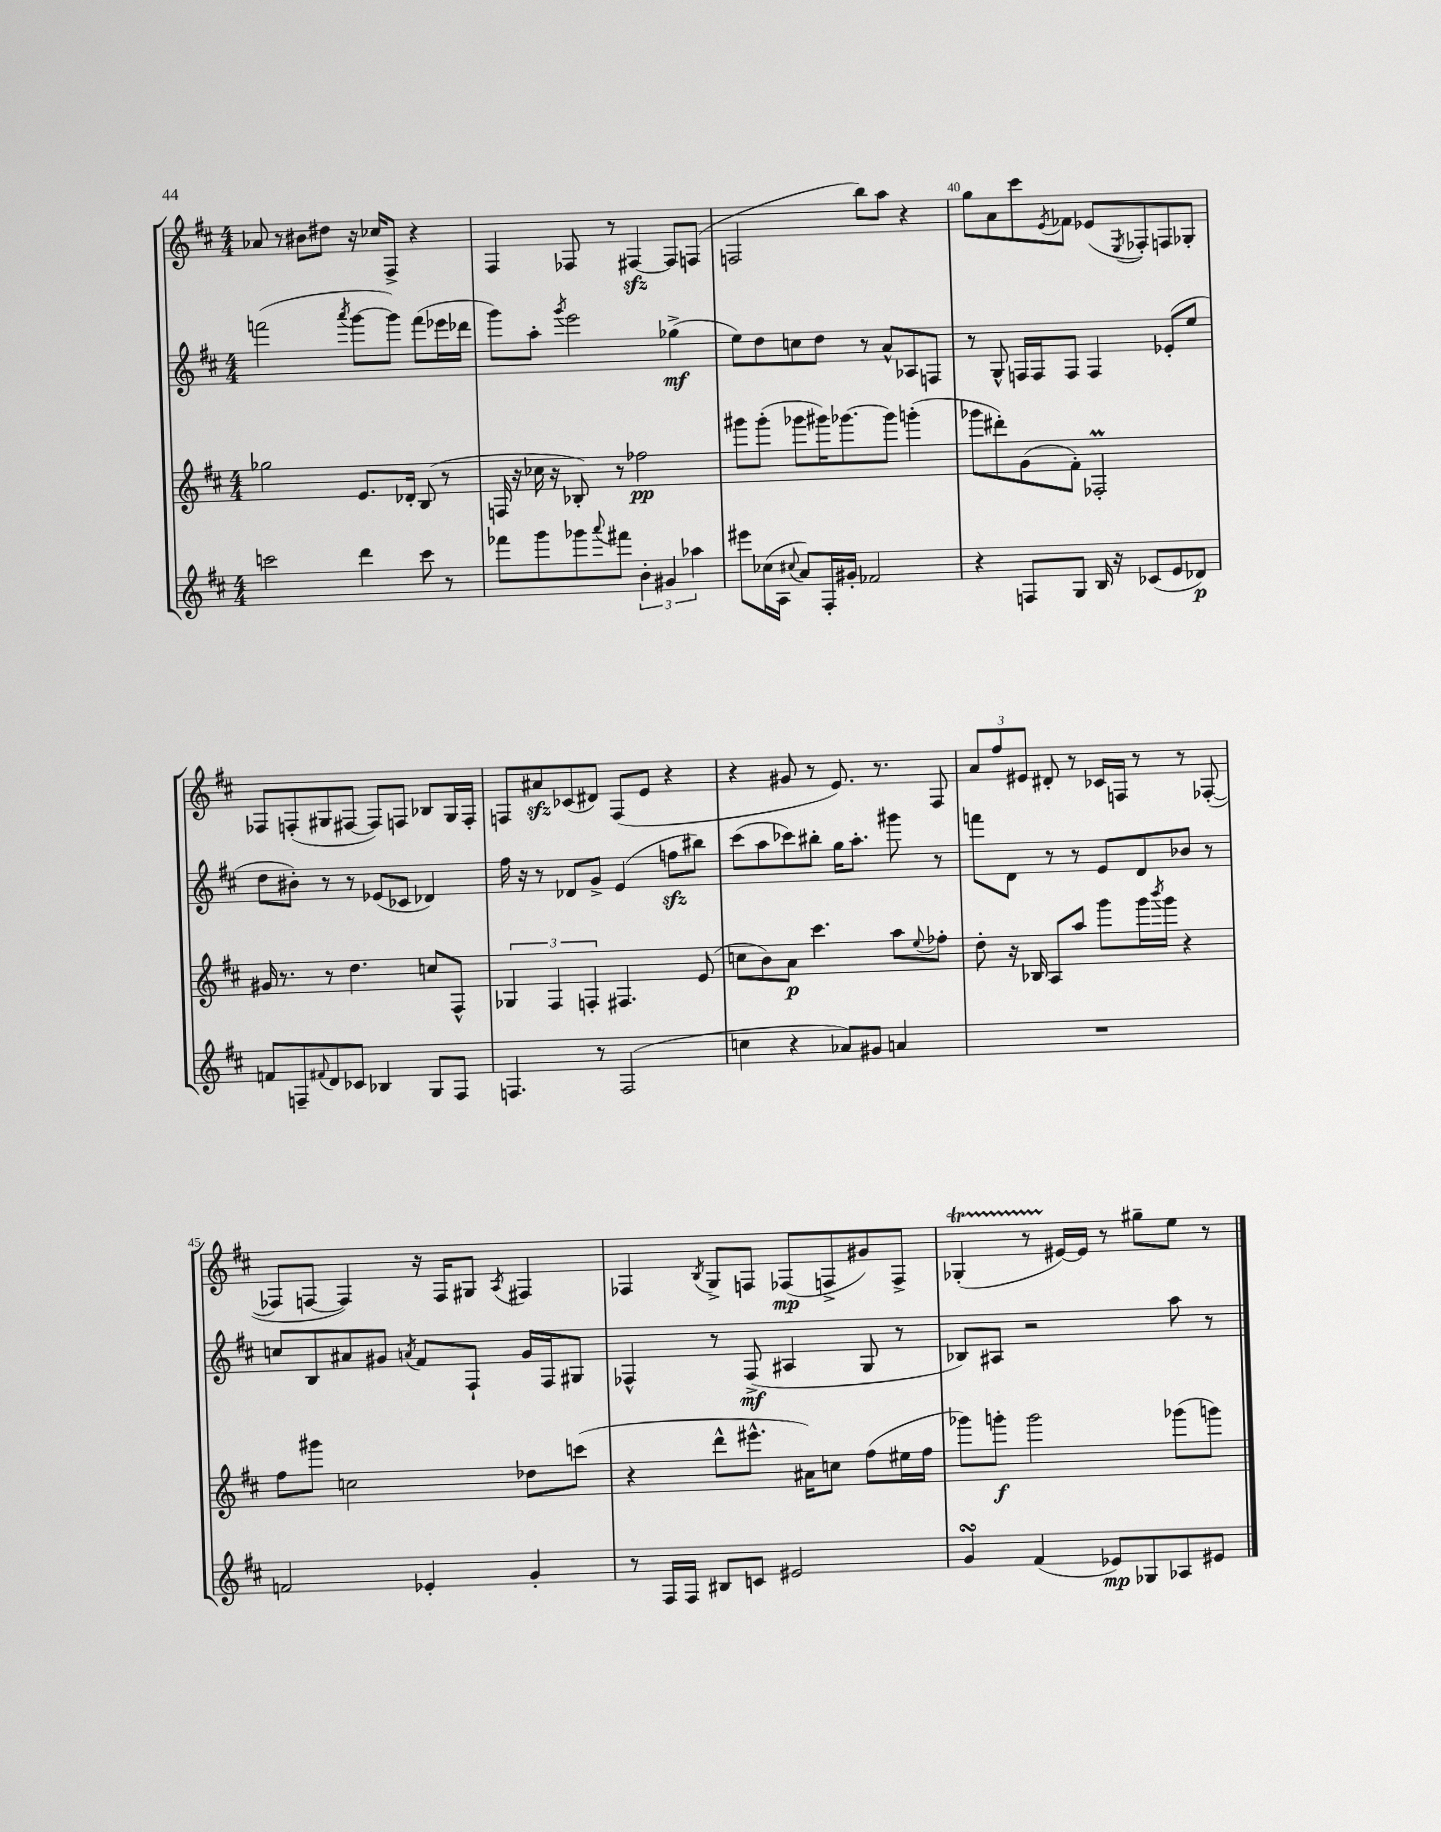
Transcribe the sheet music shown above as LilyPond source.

<<
\new StaffGroup <<
\new Staff = "s0" {
    \clef treble \key d \major \numericTimeSignature \time 4/4
    aes'8 r8 bis'8 dis''8 r16 ces''16 fis8-> r4 |
    fis4 fes8 r8 fis4~\sfz fis8 f8( |
    f2 b''8) a''8 r4 |
    g''8 a'8 cis'''8 \acciaccatura { e'8 } fes'8 ees'8( \acciaccatura { e8 } fes8-.) f8 ges8-. |
    fes8 f8-.( gis8 fis8~ fis8) f8 bes8 gis16 f16-. |
    f8 ais'8\sfz ces'8( dis'8) f8( e'8 r4 |
    r4 gis'8 r8 e'8.) r8. fis8 |
    \tuplet 3/2 { a'8 fis''8 eis'8 } dis'8-. r8 ces'16 f16 r8 r8 fes8~-.( |
    fes8 f8~ f4) r16 f16 gis8 \acciaccatura { a8 } fis4 |
    fes4 \acciaccatura { b8 } g8-> f8 fes8\mp( f8-> gis'8) f8-> |
    ges4-.\startTrillSpan( r8 eis'16~\stopTrillSpan) eis'16 r8 gis''8-- e''8 r8 \bar "|." |
}
\new Staff = "s1" {
    \clef treble \key d \major \numericTimeSignature \time 4/4
    f'''2( \acciaccatura { a'''8 } g'''8~ g'''8) f'''8( ees'''16 des'''16 |
    g'''8) a''8-. \acciaccatura { g'''8 } e'''2 ges''4->\mf( |
    e''8) d''8 c''8 d''8 r8 a'8-^ aes8 f8 |
    r8 g8-^ f16 f16 f8 f4 ees'8-.( e''8 |
    d''8 bis'8-.) r8 r8 ees'8( ces'8 des'4) |
    fis''16 r16 r8 des'8 g'8-> e'4( f''8\sfz bis''8) |
    cis'''8( a''8 ces'''8) bis''8-. g''16 a''8.-. gis'''8 r8 |
    f'''8 d'8 r8 r8 e'8 d'8 bes'8 r8 |
    c''8 b8 ais'8 gis'8 \acciaccatura { a'8 } fis'8 fis8-! gis'16 fis16 gis8 |
    fes4-^ r8 fes8->\mf( ais4 g8 r8 |
    bes8) ais8 r2 a''8 r8 \bar "|." |
}
\new Staff = "s2" {
    \clef treble \key d \major \numericTimeSignature \time 4/4
    ges''2 e'8. des'16-. b8( r8 |
    f16 r16 ces''16 r16 bes8-.) r8 fes''2\pp |
    gis'''8 gis'''8-.( ges'''8 gis'''16) ges'''8.~ ges'''8 g'''4-.( |
    ges'''8 dis'''8-.) g'8( fis'8-.) fes2-.\prall |
    gis'16 r8. r8 d''4. c''8 fis8-^ |
    \tuplet 3/2 { ges4 fis4 f4-. } fis4. e'8( |
    c''8 b'8) a'8\p cis'''4. a''8 \appoggiatura { e''8 } fes''8-. |
    d''8-. r16 bes16 a8 a''8 g'''8 g'''16 \acciaccatura { b'''8 } g'''16 r4 |
    fis''8 gis'''8 c''2 des''8 c'''8( |
    r4 d'''8-^ eis'''8.-^ ais'16) c''8 fis''8( eis''16 fis''16 |
    ges'''8) g'''8-.\f g'''2 ges'''8( g'''8) \bar "|." |
}
\new Staff = "s3" {
    \clef treble \key d \major \numericTimeSignature \time 4/4
    c'''2 d'''4 c'''8 r8 |
    fes'''8 g'''8 ges'''8 \appoggiatura { a'''8 } fis'''8 \tuplet 3/2 { b'4-. gis'4 aes''4 } |
    eis'''8 ces''16( a16 \appoggiatura { cis''8 } a'8) fis16-. gis'16-. fes'2 |
    r4 f8 g8 b16 r16 ces'8( e'8 des'8\p) |
    f'8 f8-- \appoggiatura { fis'8 } d'8 ces'8 bes4 g8 f8 |
    f4. r8 f2( |
    c''4 r4 aes'8) gis'8 a'4 |
    R1 |
    f'2 ees'4-. g'4-. |
    r8 fis16 fis16 bis8 c'8 eis'2 |
    g'4\turn fis'4( ees'8\mp) ges8 aes8 eis'8 \bar "|." |
}
>>
>>
\layout { \context { \Score currentBarNumber = #37 \override BarNumber.break-visibility = ##(#f #t #t) barNumberVisibility = #(every-nth-bar-number-visible 5) } }
